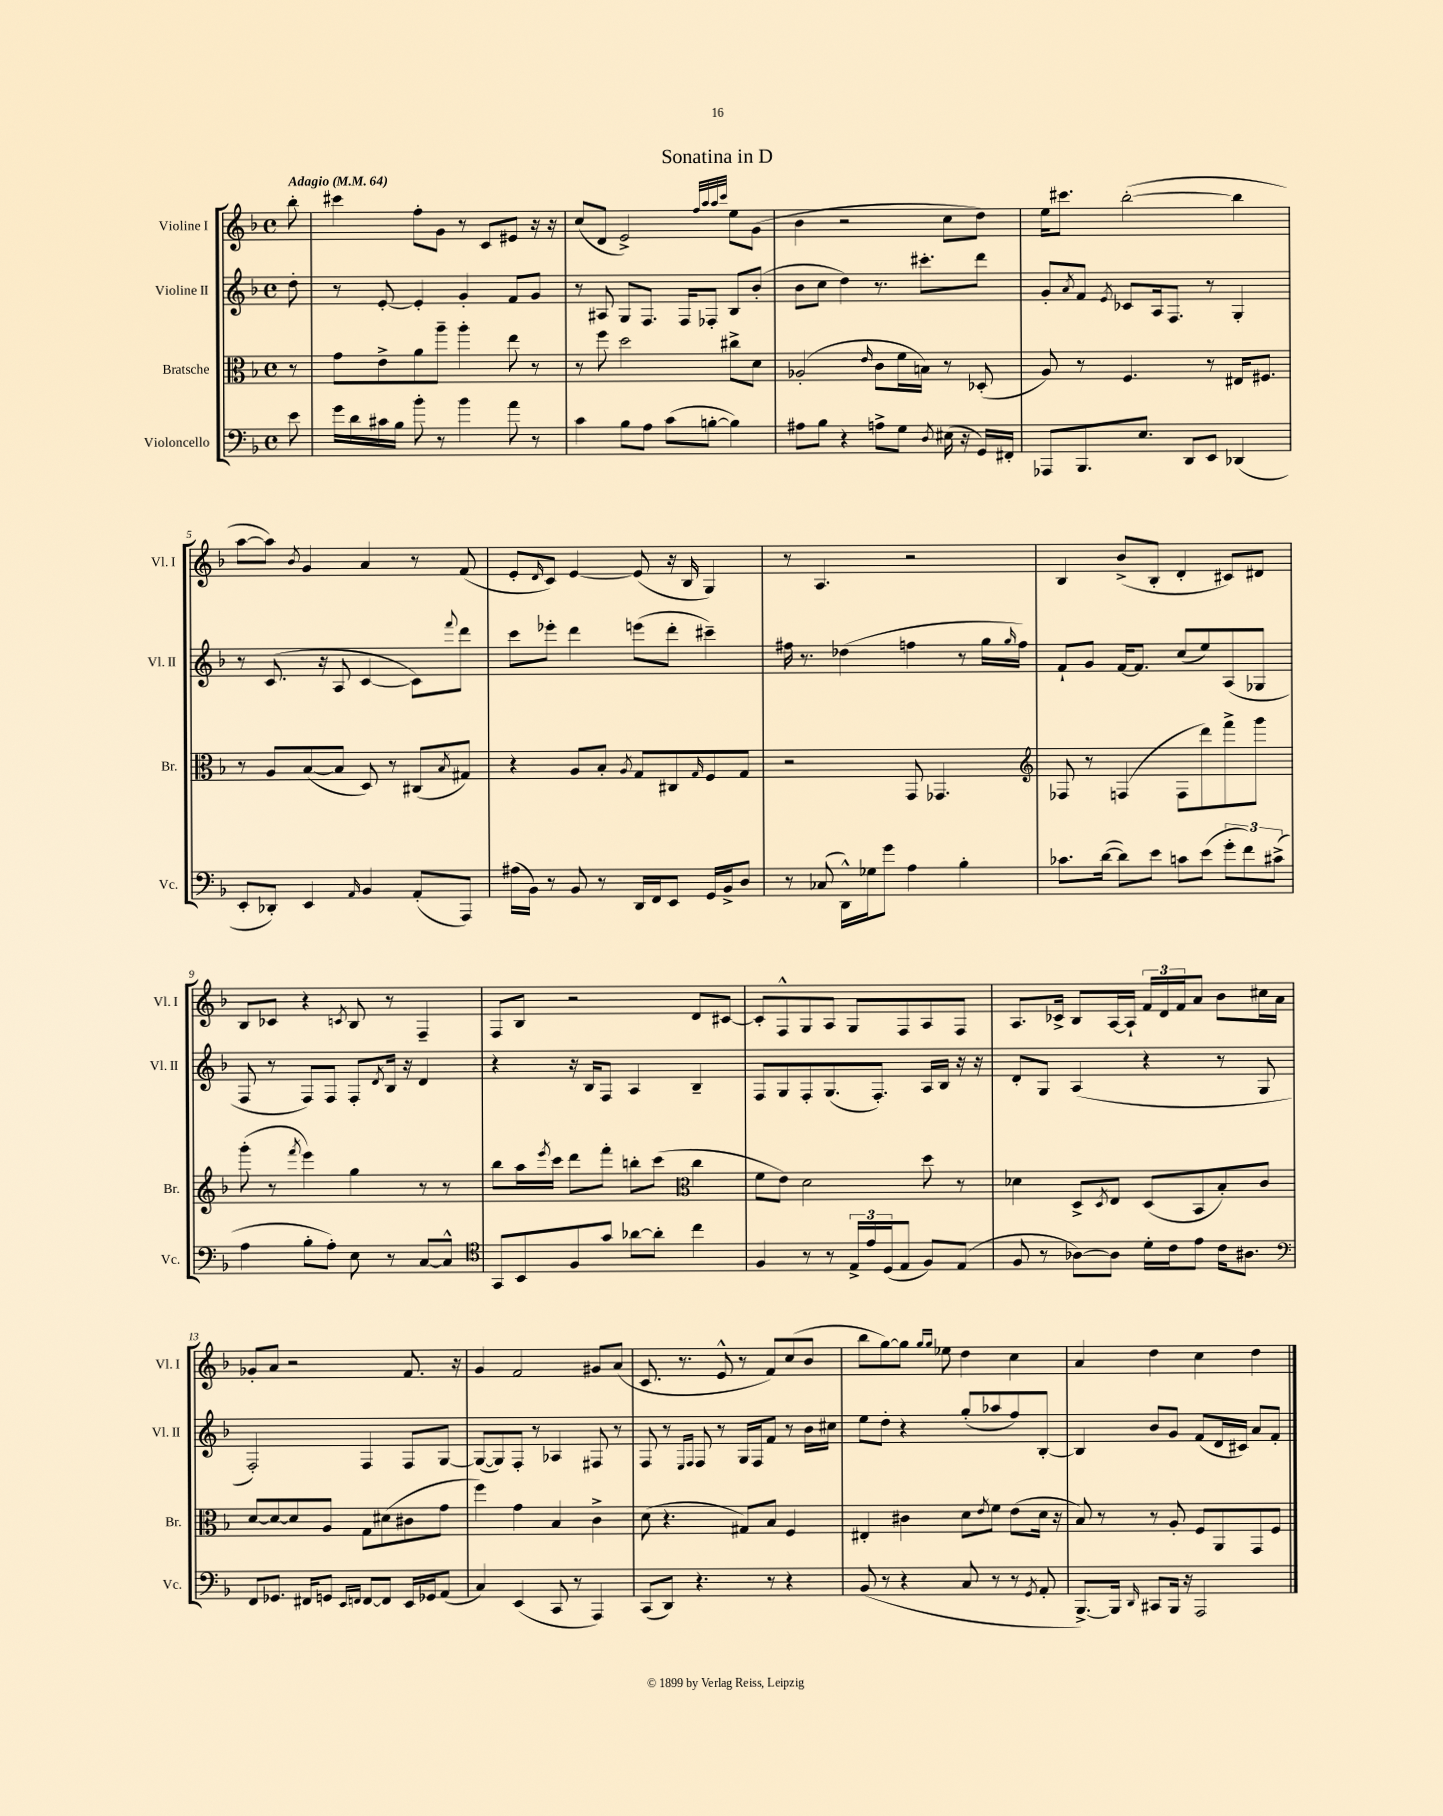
\header { title = "Sonatina in D" }
<<
\new StaffGroup <<
\new Staff = "s0" \with { instrumentName = "Violine I" shortInstrumentName = "Vl. I" } {
    \clef treble \key f \major \defaultTimeSignature \time 4/4 \partial 8 \tempo "Adagio" 4 = 64
    bes''8-. |
    cis'''4 f''8-. g'8 r8 c'8 eis'8 r16 r16 |
    c''8( d'8 e'2->) \grace { f''32 a''32 a''32 c'''32 } e''8 g'8( |
    bes'4 r2 c''8 d''8) |
    e''16 cis'''8. bes''2~-.( bes''4 |
    a''8~ a''8) \acciaccatura { bes'8 } g'4 a'4 r8 f'8( |
    e'8-. \grace { d'16 } c'8) e'4~ e'8( r16 bes16 g4) |
    r8 a4. r2 |
    bes4 bes'8->( bes8-. d'4-. cis'8) dis'8 |
    bes8 ces'8 r4 \acciaccatura { c'8 } bes8 r8 f4-- |
    f8 bes8 r2 d'8 cis'8~ |
    cis'8-. f8-^ g8 a8 g8 f8 a8 f8 |
    a8. ces'16-> bes8 a16~ a16-! \tuplet 3/2 { f'16 d'16 f'16 } a'8 bes'8 cis''16 a'16 |
    ges'8-. a'8 r2 f'8. r16 |
    g'4 f'2 gis'8 a'8( |
    c'8. r8. e'8-^ r8 f'8) c''8( bes'8 |
    bes''8 g''8~) g''8 \grace { g''16 g''16 } ees''8 d''4 c''4 |
    a'4 d''4 c''4 d''4 \bar "|." |
}
\new Staff = "s1" \with { instrumentName = "Violine II" shortInstrumentName = "Vl. II" } {
    \clef treble \key f \major \defaultTimeSignature \time 4/4 \partial 8
    d''8-. |
    r8 e'8~-. e'4-. g'4-. f'8 g'8 |
    r8 ais8 g8 f8. f16 fes8-. bes8 bes'8-.( |
    bes'8 c''8 d''4) r8. cis'''8.-. d'''8 |
    g'8-. \acciaccatura { a'8 } f'8 \acciaccatura { e'8 } ces'8 a16 f8. r8 g4-. |
    r8 c'8.( r16 a8 c'4~ c'8) \appoggiatura { f'''8 } d'''8 |
    c'''8 ees'''8-. d'''4 e'''8( d'''8-. cis'''4--) |
    fis''16 r8. des''4( f''4 r8 g''16 \grace { g''16 } f''16) |
    f'8-! g'8 f'16~ f'8. c''8( e''8) a8( ges8 |
    f8 r8 f8) f8 f8-. \acciaccatura { d'8 } bes16 r16 d'4 |
    r4 r16 bes16 f8 a4 bes4-- |
    f8 g8 f8-. g8.( f8.-.) a16 bes16 r16 r16 |
    d'8-. g8 a4( r4 r8 g8 |
    f2-.) f4 f8 g8~ |
    g8~( g8) f8-. r8 aes4 fis8 r8 |
    f8 r8 \grace { e16 f16 } f8 r8 g16 f16 f'8 r8 bes'16 cis''16 |
    e''8 d''8-. r4 g''8-.( aes''8 f''8) bes8~-. |
    bes4 bes'8 g'8 f'8( d'16 cis'16) a'8 f'8-. \bar "|." |
}
\new Staff = "s2" \with { instrumentName = "Bratsche" shortInstrumentName = "Br." } {
    \clef alto \key f \major \defaultTimeSignature \time 4/4 \partial 8
    r8 |
    g'8 e'8-> a'8 a''8-- a''4-. e''8 r8 |
    r8 f''8 d''2 cis''8-> d'8 |
    aes2-.( \grace { e'16 } c'8 f'16 b16) r8 des8-.( |
    a8) r8 f4. r8 eis16 fis8. |
    r8 a8 bes8~( bes8 d8) r8 cis8( \acciaccatura { bes8 } gis8) |
    r4 a8 bes8-. \acciaccatura { a8 } g8 cis8 \grace { g16 } f8 g8 |
    r2 g,8 ges,4. |
    \clef treble fes8 r8 f4( f8 d'''8) f'''8-> g'''8 |
    g'''8-.( r8 \acciaccatura { f'''8 } e'''4) g''4 r8 r8 |
    bes''8 a''16 \acciaccatura { e'''8 } c'''16 d'''8 f'''8-. b''8-. c'''8( \clef alto c''4 |
    f'8 e'8) d'2 d''8 r8 |
    des'4 d8-> \acciaccatura { d8 } e8 d8( bes,8 bes8-.) c'8 |
    d'8~ d'8~ d'8 a8 g8 dis'8( cis'8 g'8 |
    f''4) g'4 bes4 c'4-> |
    d'8( r4. gis8) bes8 f4 |
    eis4-. cis'4 d'8 \acciaccatura { e'8 } f'8 e'8( d'16 r16 |
    bes8) r8 r8 a8-. f8 a,8 g,8 f8 \bar "|." |
}
\new Staff = "s3" \with { instrumentName = "Violoncello" shortInstrumentName = "Vc." } {
    \clef bass \key f \major \defaultTimeSignature \time 4/4 \partial 8
    e'8 |
    g'16 d'16 cis'16 bes16 bes'8-. r8 bes'4 a'8 r8 |
    c'4 bes8 a8 c'8( b8~-. b4) |
    ais8 bes8 r4 a8-> g8 \acciaccatura { d8 } eis16( r16 g,16) fis,16-. |
    aes,,8 bes,,8. e8. d,8 e,8 des,4( |
    e,8-. des,8-.) e,4 \grace { a,16 } bes,4 a,8-.( a,,8) |
    ais16( bes,16) r8 bes,8 r8 d,16 f,16 e,8 g,16 bes,16-> d8 |
    r8 ces8( d,16-^) ges16 g'8 a4 bes4-. |
    ces'8. d'16~( d'8) e'8 c'8 e'8( \tuplet 3/2 { g'8-. f'8) cis'8->( } |
    a4 bes8-. a8-.) e8 r8 c8~ c8-^ |
    \clef tenor g,8 bes,8 f8 g'8 aes'8~ aes'8-. c''4 |
    f4 r8 r8 \tuplet 3/2 { e16-> e'16 d16( } e8 f8) e8( |
    f8 r8 aes8~) aes8 d'16-. c'16 e'8 c'16 ais8. |
    \clef bass f,8 ges,8. fis,16 g,8 \grace { e,16 f,16 } f,8~ f,8 e,16 ges,16 a,8( |
    c4) e,4( c,8 r8 a,,4) |
    c,8( d,8) r4. r8 r4 |
    bes,8( r8 r4 c8 r8 r8 \acciaccatura { g,8 } a,8-. |
    bes,,8.~->) bes,,16 \grace { d,16 } cis,8 bes,,16 r16 a,,2 \bar "|." |
}
>>
>>
